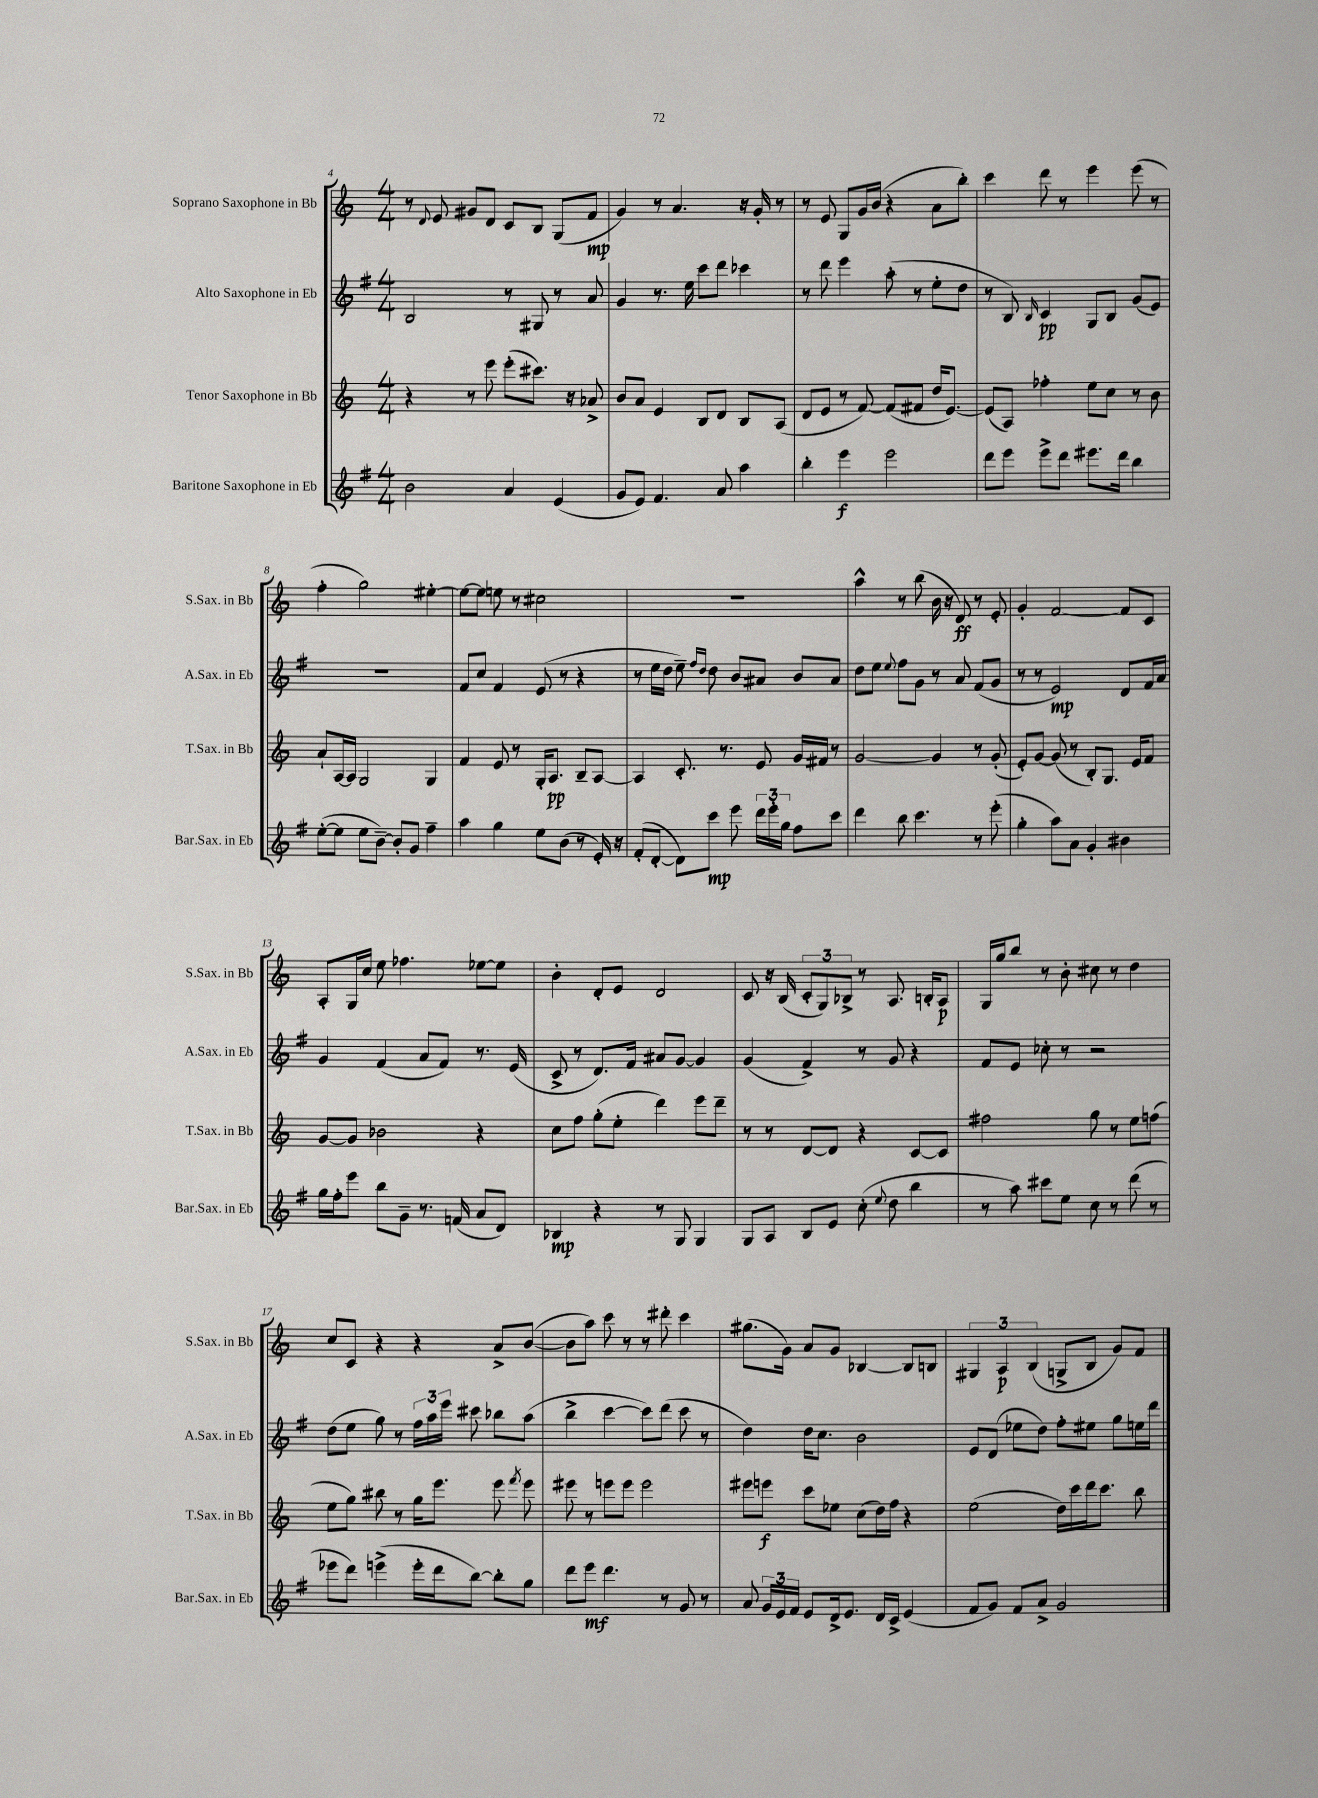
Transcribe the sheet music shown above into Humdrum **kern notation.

**kern	**dynam	**kern	**dynam	**kern	**dynam	**kern	**dynam
*part4	*part4	*part3	*part3	*part2	*part2	*part1	*part1
*staff4	*staff4	*staff3	*staff3	*staff2	*staff2	*staff1	*staff1
*I"Baritone Saxophone in Eb	*	*I"Tenor Saxophone in Bb	*	*I"Alto Saxophone in Eb	*	*I"Soprano Saxophone in Bb	*
*I'Bar.Sax. in Eb	*	*I'T.Sax. in Bb	*	*I'A.Sax. in Eb	*	*I'S.Sax. in Bb	*
*clefG2	*	*clefG2	*	*clefG2	*	*clefG2	*
*k[f#]	*	*k[]	*	*k[f#]	*	*k[]	*
*M4/4	*	*M4/4	*	*M4/4	*	*M4/4	*
=4	=4	=4	=4	=4	=4	=4	=4
2b\	.	4r	.	2B/	.	8r	.
.	.	.	.	.	.	8qqd/	.
.	.	.	.	.	.	8e/	.
.	.	8r	.	.	.	8g#X/L	.
.	.	8eee\	.	.	.	8d/J	.
4a/	.	(8eee'\L	.	8r	.	8c/L	.
.	.	8.ccc#X\J)	.	8G#X/	.	8B/J	.
(4e/	.	.	.	8r	.	(8G/L	.
.	.	16r	.	.	.	.	.
.	.	8a-X^/	.	8a/	.	8f/J	mp
=5	=5	=5	=5	=5	=5	=5	=5
8g/L	.	8b/L	.	4g/	.	4g/)	.
8e/J)	.	8a/J	.	.	.	.	.
4.f#/	.	4e/	.	8.r	.	8r	.
.	.	.	.	.	.	4.a/	.
.	.	.	.	16ee\	.	.	.
.	.	8B/L	.	8ccc\L	.	.	.
8a/	.	8d/J	.	8ddd\J	.	.	.
4aa\	.	8B/L	.	4ccc-X\	.	16r	.
.	.	.	.	.	.	16g'/	.
.	.	(8A/J	.	.	.	8r	.
=6	=6	=6	=6	=6	=6	=6	=6
4bb'\	.	8d/L	.	8r	.	8r	.
.	.	8e/J	.	8ddd\	.	8e/	.
4eee\	f	8r	.	4eee\	.	8G/L	.
.	.	[8f/)	.	.	.	16g/L	.
.	.	.	.	.	.	(16b/JJ	.
2eee\	.	(8f/L]	.	(8aa'\	.	4r	.
.	.	8f#X/J	.	8r	.	.	.
.	.	16dd/KL	.	8ee'\L	.	8a\L	.
.	.	[8.e/J)	.	.	.	.	.
.	.	.	.	8dd\J	.	8bb'\J)	.
=7	=7	=7	=7	=7	=7	=7	=7
8ddd\L	.	(8e/L]	.	8r	.	4ccc\	.
8eee\J	.	8A/J)	.	8B/)	.	.	.
.	.	.	.	16qqB/	.	.	.
8eee^\L	.	4ff-X'\	.	4c/	pp	8ddd\	.
8ddd\J	.	.	.	.	.	8r	.
8.eee#X\L	.	8ee\L	.	8G/L	.	4eee\	.
.	.	8cc\J	.	8B/J	.	.	.
16ddd\Jk	.	.	.	.	.	.	.
4bb\	.	8r	.	(8g/L	.	(8eee\	.
.	.	8b\	.	8e/J)	.	8r	.
!!LO:LB:g=z
=8	=8	=8	=8	=8	=8	=8	=8
([8ee'\L	.	8a`/L	.	1r	.	4ff'\	.
8ee\J]	.	[16A/L	.	.	.	.	.
.	.	16A/JJ]	.	.	.	.	.
8ee\L	.	2G/	.	.	.	2gg\)	.
[8b~\J)	.	.	.	.	.	.	.
8b'/L]	.	.	.	.	.	.	.
8g/J	.	.	.	.	.	.	.
4ff#~\	.	4G/	.	.	.	[4ee#X'\	.
=9	=9	=9	=9	=9	=9	=9	=9
4aa\	.	4f/	.	8f#/L	.	8ee#\L_	.
.	.	.	.	8cc/J	.	8ee#\J]	.
4gg\	.	8e/	.	4f#/	.	8een\	.
.	.	8r	.	.	.	8r	.
8ee\L	.	16G'/KL	.	(8e/	.	2cc#X\	.
.	.	8.A/J	pp	.	.	.	.
(8b\J	.	.	.	8r	.	.	.
8r	.	8B~/L	.	4r	.	.	.
16e'/)	.	[8A/J	.	.	.	.	.
16r	.	.	.	.	.	.	.
=10	=10	=10	=10	=10	=10	=10	=10
(8f#'/L	.	4A/]	.	8r	.	1r	.
[8d'/J	.	.	.	16ee\LL	.	.	.
.	.	.	.	16dd\JJ	.	.	.
8d\L])	.	8.c'/	.	8ee~\)	.	.	.
.	.	.	.	16qqff#/LL	.	.	.
.	.	.	.	16qqdd/JJ	.	.	.
8ccc\J	mp	.	.	8dd\	.	.	.
.	.	8.r	.	.	.	.	.
8eee\	.	.	.	8b/L	.	.	.
24ddd\LL	.	8e/	.	8a#X/J	.	.	.
24eee'\	.	.	.	.	.	.	.
24gg\JJ	.	.	.	.	.	.	.
8ff#\L	.	16g/LL	.	8b/L	.	.	.
.	.	16f#X/JJ	.	.	.	.	.
8ccc\J	.	8r	.	8a#/J	.	.	.
=11	=11	=11	=11	=11	=11	=11	=11
4ddd\	.	[2g/	.	8dd\L	.	4aa^^\	.
.	.	.	.	8ee\J	.	.	.
.	.	.	.	8qqee/	.	.	.
8bb\	.	.	.	8ff#\L	.	8r	.
4.ccc\	.	.	.	8g\J	.	(8bb\	.
.	.	4g/]	.	8r	.	16b\	.
.	.	.	.	.	.	16r	.
.	.	.	.	8a/	.	8d/)	ff
8r	.	8r	.	(8f#/L	.	8r	.
(8eee'\	.	(8g'/	.	8g/J	.	8e'/	.
=12	=12	=12	=12	=12	=12	=12	=12
4gg'\	.	8e'/L)	.	8r	.	4g'/	.
.	.	[8g/J	.	8r	.	.	.
8aa\L)	.	(8g/]	.	2e/)	mp	[2f/	.
8a\J	.	8r	.	.	.	.	.
4g'/	.	8B'/L)	.	.	.	.	.
.	.	8.G/J	.	.	.	.	.
4b#X\	.	.	.	8d/L	.	8f/L]	.
.	.	16e/KL	.	.	.	.	.
.	.	8f/J	.	16f#/L	.	8c/J	.
.	.	.	.	16a/JJ	.	.	.
!!LO:LB:g=z
=13	=13	=13	=13	=13	=13	=13	=13
16gg\LL	.	[8g/L	.	4g/	.	8A'/L	.
16ff#'\J	.	.	.	.	.	.	.
8eee\J	.	8g/J]	.	.	.	16G/L	.
.	.	.	.	.	.	16cc/JJ	.
8bb\L	.	2b-X\	.	(4f#/	.	8ee\	.
8g~\J	.	.	.	.	.	4.ff-X\	.
8.r	.	.	.	8a/L	.	.	.
.	.	.	.	8f#/J)	.	.	.
(16fn/	.	.	.	.	.	.	.
8a/L	.	4r	.	8.r	.	[8ee-X\L	.
8d/J)	.	.	.	.	.	8ee-\J]	.
.	.	.	.	(16e/	.	.	.
=14	=14	=14	=14	=14	=14	=14	=14
4B-X/	mp	8cc\L	.	8c^/	.	4b'\	.
.	.	8ff\J	.	8r	.	.	.
4r	.	(8gg'\L	.	8.d/L)	.	8d'/L	.
.	.	8ee'\J	.	.	.	8e/J	.
.	.	.	.	16f#/Jk	.	.	.
8r	.	4ddd\)	.	8a#X/L	.	2d/	.
8G/	.	.	.	[8g/J	.	.	.
4G/	.	8eee\L	.	4g/]	.	.	.
.	.	8ddd~\J	.	.	.	.	.
=15	=15	=15	=15	=15	=15	=15	=15
8G/L	.	8r	.	(4g/	.	8c/	.
8A/J	.	8r	.	.	.	16r	.
.	.	.	.	.	.	(16B/	.
8B/L	.	[8d/L	.	4f#^/)	.	12c'/L	.
.	.	.	.	.	.	12G/)	.
8e/J	.	8d/J]	.	.	.	.	.
.	.	.	.	.	.	12B-X^/J	.
(8cc'\	.	4r	.	8r	.	8r	.
8qqee/	.	.	.	.	.	.	.
8dd\	.	.	.	8g/	.	8.A/	.
4bb\	.	[8c/L	.	4r	.	.	.
.	.	.	.	.	.	16Bn'/KL	.
.	.	8c/J]	.	.	.	8A/J	p
=16	=16	=16	=16	=16	=16	=16	=16
8r	.	2ff#X\	.	8f#/L	.	16G/LL	.
.	.	.	.	.	.	16gg/J	.
8aa\)	.	.	.	8e/J	.	8bb/J	.
8ccc#X\L	.	.	.	8cc-X'\	.	8r	.
8ee\J	.	.	.	8r	.	8b'\	.
8cc\	.	8gg\	.	2r	.	8cc#X\	.
8r	.	8r	.	.	.	8r	.
(8ddd\	.	8ee\L	.	.	.	4dd\	.
8r	.	(8ffn\J	.	.	.	.	.
!!LO:LB:g=z
=17	=17	=17	=17	=17	=17	=17	=17
8eee-X\L	.	8ee\L	.	(8dd\L	.	8cc/L	.
8ddd\J)	.	8gg\J)	.	8ee\J	.	8c/J	.
(4eeen^\	.	8bb#X\	.	8gg\)	.	4r	.
.	.	8r	.	8r	.	.	.
16eee'\LL	.	16gg\KL	.	24ff#\LL	.	4r	.
.	.	.	.	24aa\	.	.	.
16ddd\J	.	8.eee\J	.	.	.	.	.
.	.	.	.	24eee\JJ	.	.	.
[8bb\J)	.	.	.	8ccc#X\	.	.	.
8bb'\L]	.	8eee\	.	8bb-X\L	.	8a^/L	.
.	.	8qfff/	.	.	.	.	.
8gg\J	.	8eee\	.	(8aa\J	.	([8b/J	.
=18	=18	=18	=18	=18	=18	=18	=18
8ddd\L	.	8eee#X\	.	4bb^\	.	8b\L]	.
8eee\J	mf	8r	.	.	.	8aa\J)	.
4.ddd\	.	8eeen\L	.	[4ccc\	.	8ccc\	.
.	.	8eee\J	.	.	.	8r	.
.	.	2eee\	.	8ccc\L])	.	8r	.
8r	.	.	.	(8ddd\J	.	8ddd#X'\	.
8g/	.	.	.	8ccc\	.	4ccc\	.
8r	.	.	.	8r	.	.	.
=19	=19	=19	=19	=19	=19	=19	=19
8a/	.	8eee#X\L	.	4dd\)	.	(8.gg#X\L	.
24g/LL	.	8eeen\J	f	.	.	.	.
24e/	.	.	.	.	.	.	.
.	.	.	.	.	.	16g\Jk)	.
24f#/JJ	.	.	.	.	.	.	.
8e/L	.	8ccc\L	.	16dd\KL	.	8a/L	.
.	.	.	.	8.cc\J	.	.	.
16d^/k	.	8ee-X\J	.	.	.	8g/J	.
8.e/J	.	.	.	.	.	.	.
.	.	(8cc\L	.	2b\	.	[4B-X/	.
16d/LL	.	16dd\L)	.	.	.	.	.
16c^/JJ	.	16ff\JJ	.	.	.	.	.
(4e/	.	4r	.	.	.	8B-/L]	.
.	.	.	.	.	.	8Bn/J	.
=20	=20	=20	=20	=20	=20	=20	=20
8f#/L	.	(2ee\	.	8e/L	.	6G#X/	.
8g/J)	.	.	.	(8d/J	.	.	.
.	.	.	.	.	.	6A/	p
8f#/L	.	.	.	8ee-X\L	.	.	.
.	.	.	.	.	.	(6B/	.
8a^/J	.	.	.	8dd\J)	.	.	.
2g/	.	16dd\LL)	.	8ff#'\L	.	8Gn^/L	.
.	.	16ccc\	.	.	.	.	.
.	.	16ddd\J	.	8ee#X\J	.	8B/J	.
.	.	8.ccc\J	.	.	.	.	.
.	.	.	.	8gg\L	.	8g/L)	.
.	.	8bb\	.	16een\L	.	8f/J	.
.	.	.	.	16ddd\JJ	.	.	.
==	==	==	==	==	==	==	==
*-	*-	*-	*-	*-	*-	*-	*-
